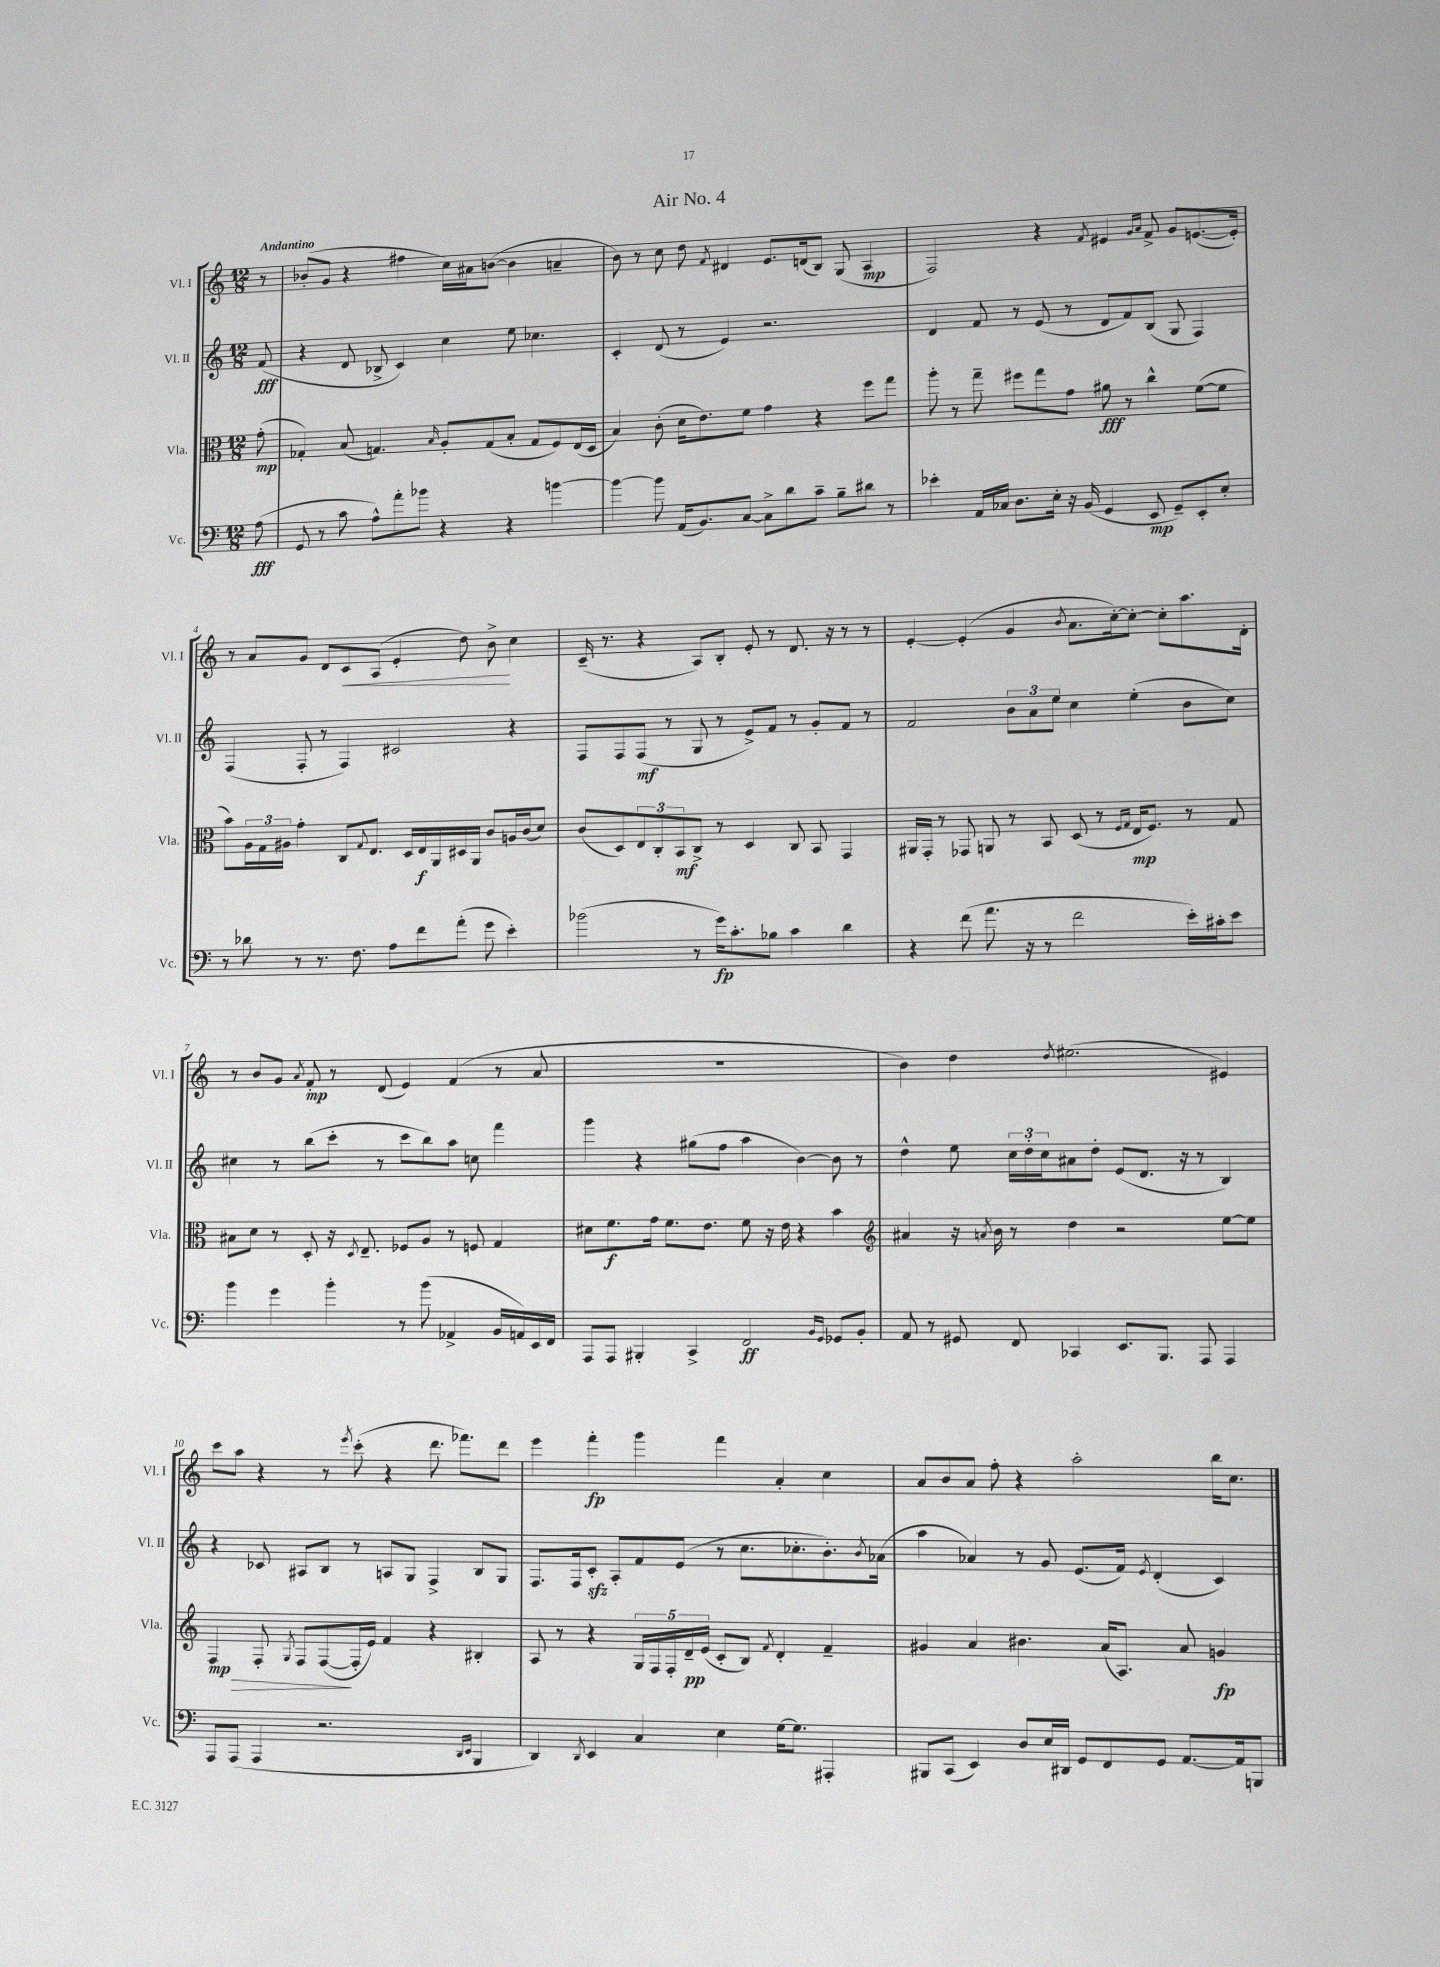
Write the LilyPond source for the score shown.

\header { title = "Air No. 4" }
<<
\new StaffGroup <<
\new Staff = "s0" \with { instrumentName = "Vl. I" shortInstrumentName = "Vl. I" } {
    \clef treble \key c \major \numericTimeSignature \time 12/8 \partial 8 \tempo "Andantino"
    r8 |
    bes'8-.( g'8 r4 fis''4 c''16) ais'16 b'8~( b'4 a'4-- |
    b'8) r8 c''8 d''8 \acciaccatura { f'8 } dis'4 e'8. d'16( b8) g8( a4\mp |
    f2) r4 \acciaccatura { f'8 } eis'4 \grace { g'16 a'16 } f'8-> g'8 e'8.~( e'16-.) |
    r8 a'8 g'8 d'8 c'8\< a8( e'4-. d''8) b'8->\! c''4 |
    c'16--( r8. r4 a8) b8-. e'8-. r8 d'8. r16 r8 r8 |
    e'4~-. e'4-.( g'4 \acciaccatura { b'8 } a'8. c''16~-.) c''8~-. c''8-. a''8. d'16-. |
    r8 b'8 g'8 \acciaccatura { a'8 } f'8-.\mp r8 d'8( e'4) f'4( r8 a'8 |
    R1. |
    b'4) d''4 \acciaccatura { d''8 } eis''2.( eis'4) |
    c'''8 a''8 r4 r8 \acciaccatura { e'''8 } c'''8-.( r4 d'''8. fes'''8.) d'''8 |
    e'''4 f'''4-.\fp g'''4 f'''4 a'4-. c''4 |
    a'8 b'8 a'8 f''8-. r4 a''2-. b''16 c''8. \bar "|." |
}
\new Staff = "s1" \with { instrumentName = "Vl. II" shortInstrumentName = "Vl. II" } {
    \clef treble \key c \major \numericTimeSignature \time 12/8 \partial 8
    f'8\fff( |
    r4 d'8 bes8-> c'4) c''4 e''8 ces''4. |
    c'4-. d'8( r8 e'4) r2. |
    d'4 f'8 r8 e'8( r8 d'8 f'8) b8( g8 f4) |
    f4( f8-. r8 f4) cis'2 r4 |
    f8 f8 f8\mf( r8 g8 r8 e'8->) f'8 r8 g'8-. f'8 r8 |
    f'2 \tuplet 3/2 { b'8 a'8 e''8 } c''4 e''4-.( b'8 c''8) |
    cis''4 r8 b''8( c'''8-. r8 c'''8 b''8) a''8 c''8 f'''4 |
    g'''4 r4 gis''8( f''8 a''4 b'4~) b'8 r8 |
    d''4-^ e''8 \tuplet 3/2 { c''16 d''16-. c''16 } ais'8 d''8-. e'8( d'8. r16 r8 b4) |
    r4 ces'8 ais8 b8 r8 a8 g8 f4-> b8 g8 |
    f8. f16 c'8-.\sfz a8-. f'8 e'8( r8 c''8. ces''8.-. b'8.-.) \acciaccatura { b'8 } aes'16( |
    a''4 aes'4) r8 g'8 e'8.( f'16) \acciaccatura { e'8 } d'4-.( c'4) \bar "|." |
}
\new Staff = "s2" \with { instrumentName = "Vla." shortInstrumentName = "Vla." } {
    \clef alto \key c \major \numericTimeSignature \time 12/8 \partial 8
    g'8-.\mp( |
    ges4-.) b8( g4.) \grace { b16 } a8-. g8( b8-. g8 f8) e16( d16 |
    b4) c'8-.( d'16 e'8.) f'8 g'4 r4 f''8 g''8 |
    a''8-. r8 g''8-- fis''8 g''8 g'8 ais'8\fff r8 c''4-^ f'8~( f'8 |
    b'8) \tuplet 3/2 { a16 g16 ais16 } g'4-. c8 \appoggiatura { g8 } e8. d16 e16\f a,16 dis16 a,16 c'8 a16 c'16( d'8) |
    c'8( d8) \tuplet 3/2 { e8 c8-. b,8\mf } c8-> r8 d4 c8 b,8 g,4 |
    ais,16 g,16-. r8 ges,8 a,8 r8 b,8 d8( r8 \grace { f16 g16 } e16\mp f8.) r8 g8 |
    bis8 d'8 r8 d8-. r16 \acciaccatura { d8 } e8.-- fes8 a8 r8 f8 g4 |
    dis'8 f'8.\f g'16 f'8. e'8. f'8 r16 e'16 r4 b'4 |
    \clef treble ais'4 r16 \acciaccatura { a'8 } b'16 r8 d''4 r2 e''8~ e''8 |
    f4\mp\> f8-. \acciaccatura { g8 } f8 f8~\!( f16-. e'16) f'4 r4 bis4-. |
    a8 r8 r4 \tuplet 5/4 { g16 f16 f16-. d'16--\pp e'16( } c'8-. b8) \acciaccatura { f'8 } d'4-. f'4-- |
    gis'4 a'4 bis'4. a'16( a8.) a'8 g'4\fp \bar "|." |
}
\new Staff = "s3" \with { instrumentName = "Vc." shortInstrumentName = "Vc." } {
    \clef bass \key c \major \numericTimeSignature \time 12/8 \partial 8
    a8\fff( |
    g,8 r8 c'8 a8-^) a'8-. bes'8 r4 r4 b'4~ |
    b'4~ b'8 a,16( b,8.) c8~ c8-> d'8 c'8-- b8-- dis'8 r8 |
    ees'4-. a,16 ces16 d8. e16-. r16 b,16( g,4 e,8\mp g,8--) e,8-. e8-. |
    r8 des'8 r8 r8. f8. a8 f'8 a'8-.( g'8 e'4-.) |
    bes'2( r8 g'16\fp) c'8.-. bes8 c'4 d'4 |
    r4 f'8( a'8. r16 r8 f'2 e'16-.) cis'16-. e'8 |
    b'4 g'4 b'4-. r8 b'8( aes,4-> b,16 a,16) e,16 f,16 |
    a,,8 a,,8 bis,,4-. c,4-> f,2\ff \grace { b,16 g,16 } ges,8 b,8-. |
    a,8 r8 gis,8 f,8 ces,4 e,8. b,,8. a,,8 a,,4 |
    a,,8 a,,8( a,,4 r2. \grace { d,16 e,16 } b,,4 |
    d,4) \acciaccatura { d,8 } e,4 c4 e4 g16~ g8. ais,,4-. |
    bis,,8 c,8( e,4) d8 e16 dis,16 g,8 f,8 g,8 a,8.~ a,16 b,,8 \bar "|." |
}
>>
>>
